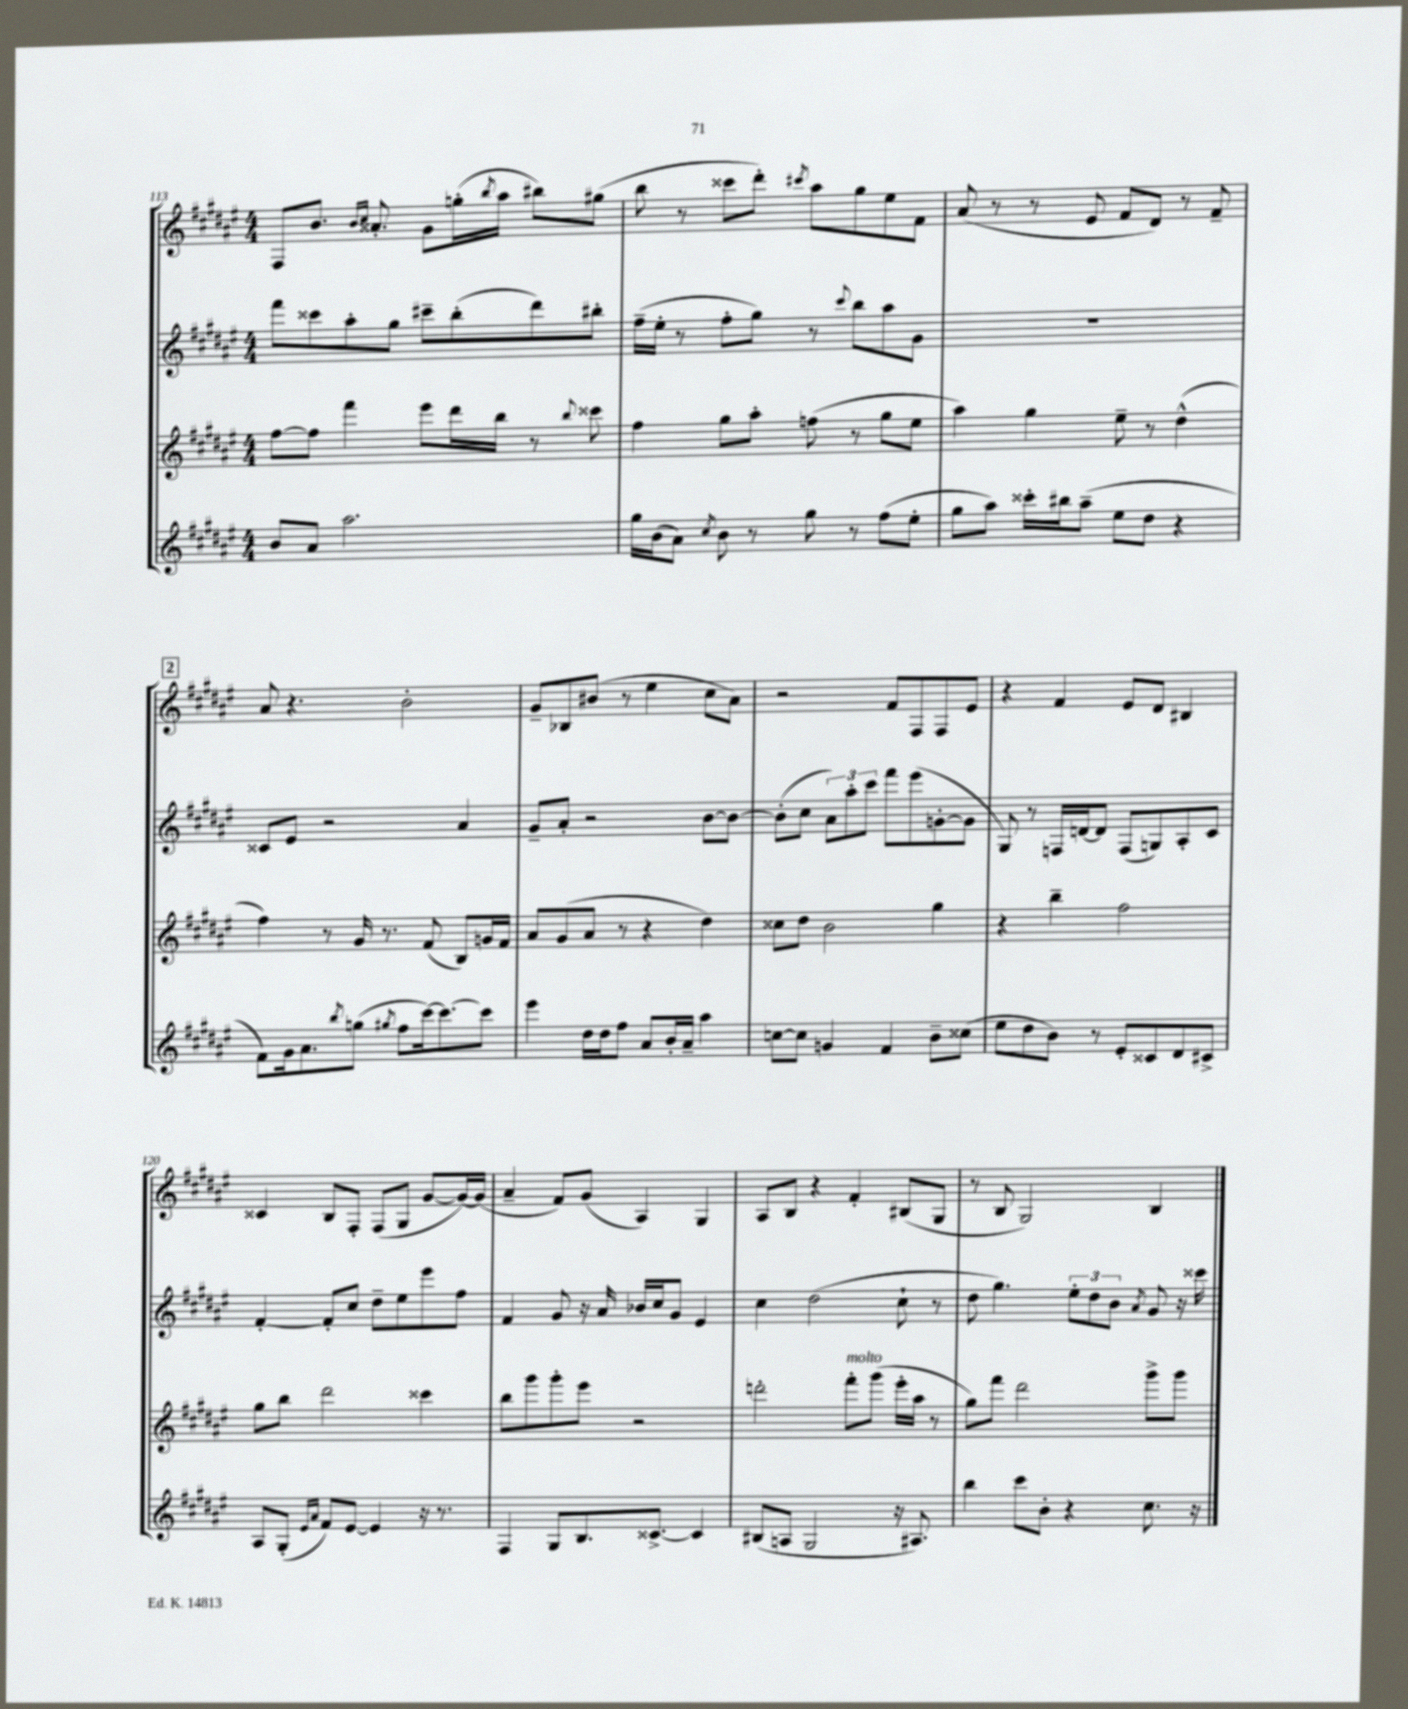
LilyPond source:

<<
\new StaffGroup <<
\new Staff = "s0" {
    \clef treble \key fis \major \numericTimeSignature \time 4/4
    fis8 b'8. \grace { b'16 cis''16 } aisis'8.-. gis'8 g''16-.( \acciaccatura { b''8 } ais''16 bis''8) gis''8( |
    b''8 r8 cisis'''8 dis'''8-.) \acciaccatura { cis'''8 } ais''8 gis''8 eis''8 fis'8 |
    ais'8( r8 r8 eis'8 fis'8 dis'8) r8 fis'8-- |
    \mark \markup { \box "2" } ais'8 r4. b'2-. |
    gis'8-- bes8 bis'8( r8 eis''4 cis''8 ais'8) |
    r2 fis'8 fis8 fis8 eis'8 |
    r4 fis'4 eis'8 dis'8 bis4 |
    cisis'4 b8 fis8-. fis8( gis8 gis'8~ gis'16~) gis'16( |
    ais'4-- fis'8) gis'8( ais4) gis4 |
    ais8 b8 r4 fis'4-. bis8( gis8 |
    r8 b8 gis2) b4 \bar "|." |
}
\new Staff = "s1" {
    \clef treble \key fis \major \numericTimeSignature \time 4/4
    fis'''8 cisis'''8 ais''8-. gis''8 cis'''8-- b''8-.( dis'''8) bis''8-. |
    fis''16--( eis''16-. r8 fis''8-. gis''8) r8 \appoggiatura { cis'''8 } b''8 ais''8 gis'8 |
    R1 |
    \mark \markup { \box "2" } cisis'8 eis'8 r2 ais'4 |
    gis'8-- ais'8-. r2 b'8~ b'8~ |
    b'8-.( cis''8 \tuplet 3/2 { ais'8) ais''8-. cis'''8 } fis'''8 eis'''8( g'8~-. g'8 |
    gis8) r8 f16 d'16~ d'8 f8( g8) ais8-. cis'8 |
    fis'4~-. fis'8-. cis''8 dis''8-- eis''8 eis'''8 fis''8 |
    fis'4 gis'8 r16 ais'16 bes'16 cis''16 gis'8 eis'4 |
    cis''4 dis''2( cis''8-! r8 |
    dis''8 gis''4.) \tuplet 3/2 { eis''8-. dis''8 b'8 } \acciaccatura { ais'8 } gis'8 r16 cisis'''16 \bar "|." |
}
\new Staff = "s2" {
    \clef treble \key fis \major \numericTimeSignature \time 4/4
    fis''8~ fis''8 fis'''4 eis'''8 dis'''16 b''16 r8 \appoggiatura { b''8 } cisis'''8 |
    fis''4 gis''8 ais''8-. f''8( r8 gis''8 eis''8 |
    ais''4) gis''4 eis''8-- r8 dis''4-^( |
    \mark \markup { \box "2" } fis''4) r8 gis'16 r8. fis'8( b8) g'16 fis'16 |
    ais'8 gis'8( ais'8 r8 r4 dis''4) |
    cisis''8 dis''8 b'2 gis''4 |
    r4 b''4-- fis''2 |
    gis''8 b''8 dis'''2 cisis'''4 |
    b''8 gis'''8 gis'''8-. eis'''8 r2 |
    d'''2-. fis'''8-.^\markup { \italic "molto" } gis'''8( eis'''16-. ais''16 r8 |
    gis''8) fis'''8 dis'''2 gis'''8-> gis'''8 \bar "|." |
}
\new Staff = "s3" {
    \clef treble \key fis \major \numericTimeSignature \time 4/4
    b'8 ais'8 ais''2. |
    gis''16 b'16( ais'8) \acciaccatura { cis''8 } b'8 r8 gis''8 r8 fis''8( eis''8-. |
    gis''8 ais''8) cisis'''16-. bis''16 ais''8--( eis''8 dis''8 r4 |
    \mark \markup { \box "2" } fis'8) gis'16 ais'8. \acciaccatura { b''8 } g''8( \acciaccatura { gis''8 } fis''8 cis'''16~) cis'''8.~ cis'''8 |
    eis'''4 dis''16 dis''16 fis''8 ais'8 b'16-. ais'16-- ais''4 |
    c''8~ c''8 g'4 fis'4 b'8-- cisis''8( |
    eis''8 dis''8 b'8) r8 eis'8-. cisis'8 dis'8 cis'8-> |
    ais8 gis8-.( \grace { eis'16 ais'16 } fis'8) eis'8~ eis'4 r16 r8. |
    fis4 gis8 b8. cisis'8.~-> cisis'4 |
    bis8( a8 gis2 r16 ais8.) |
    b''4 cis'''8 b'8-. r4 cis''8. r16 \bar "|." |
}
>>
>>
\layout { \context { \Score currentBarNumber = #113 } }
